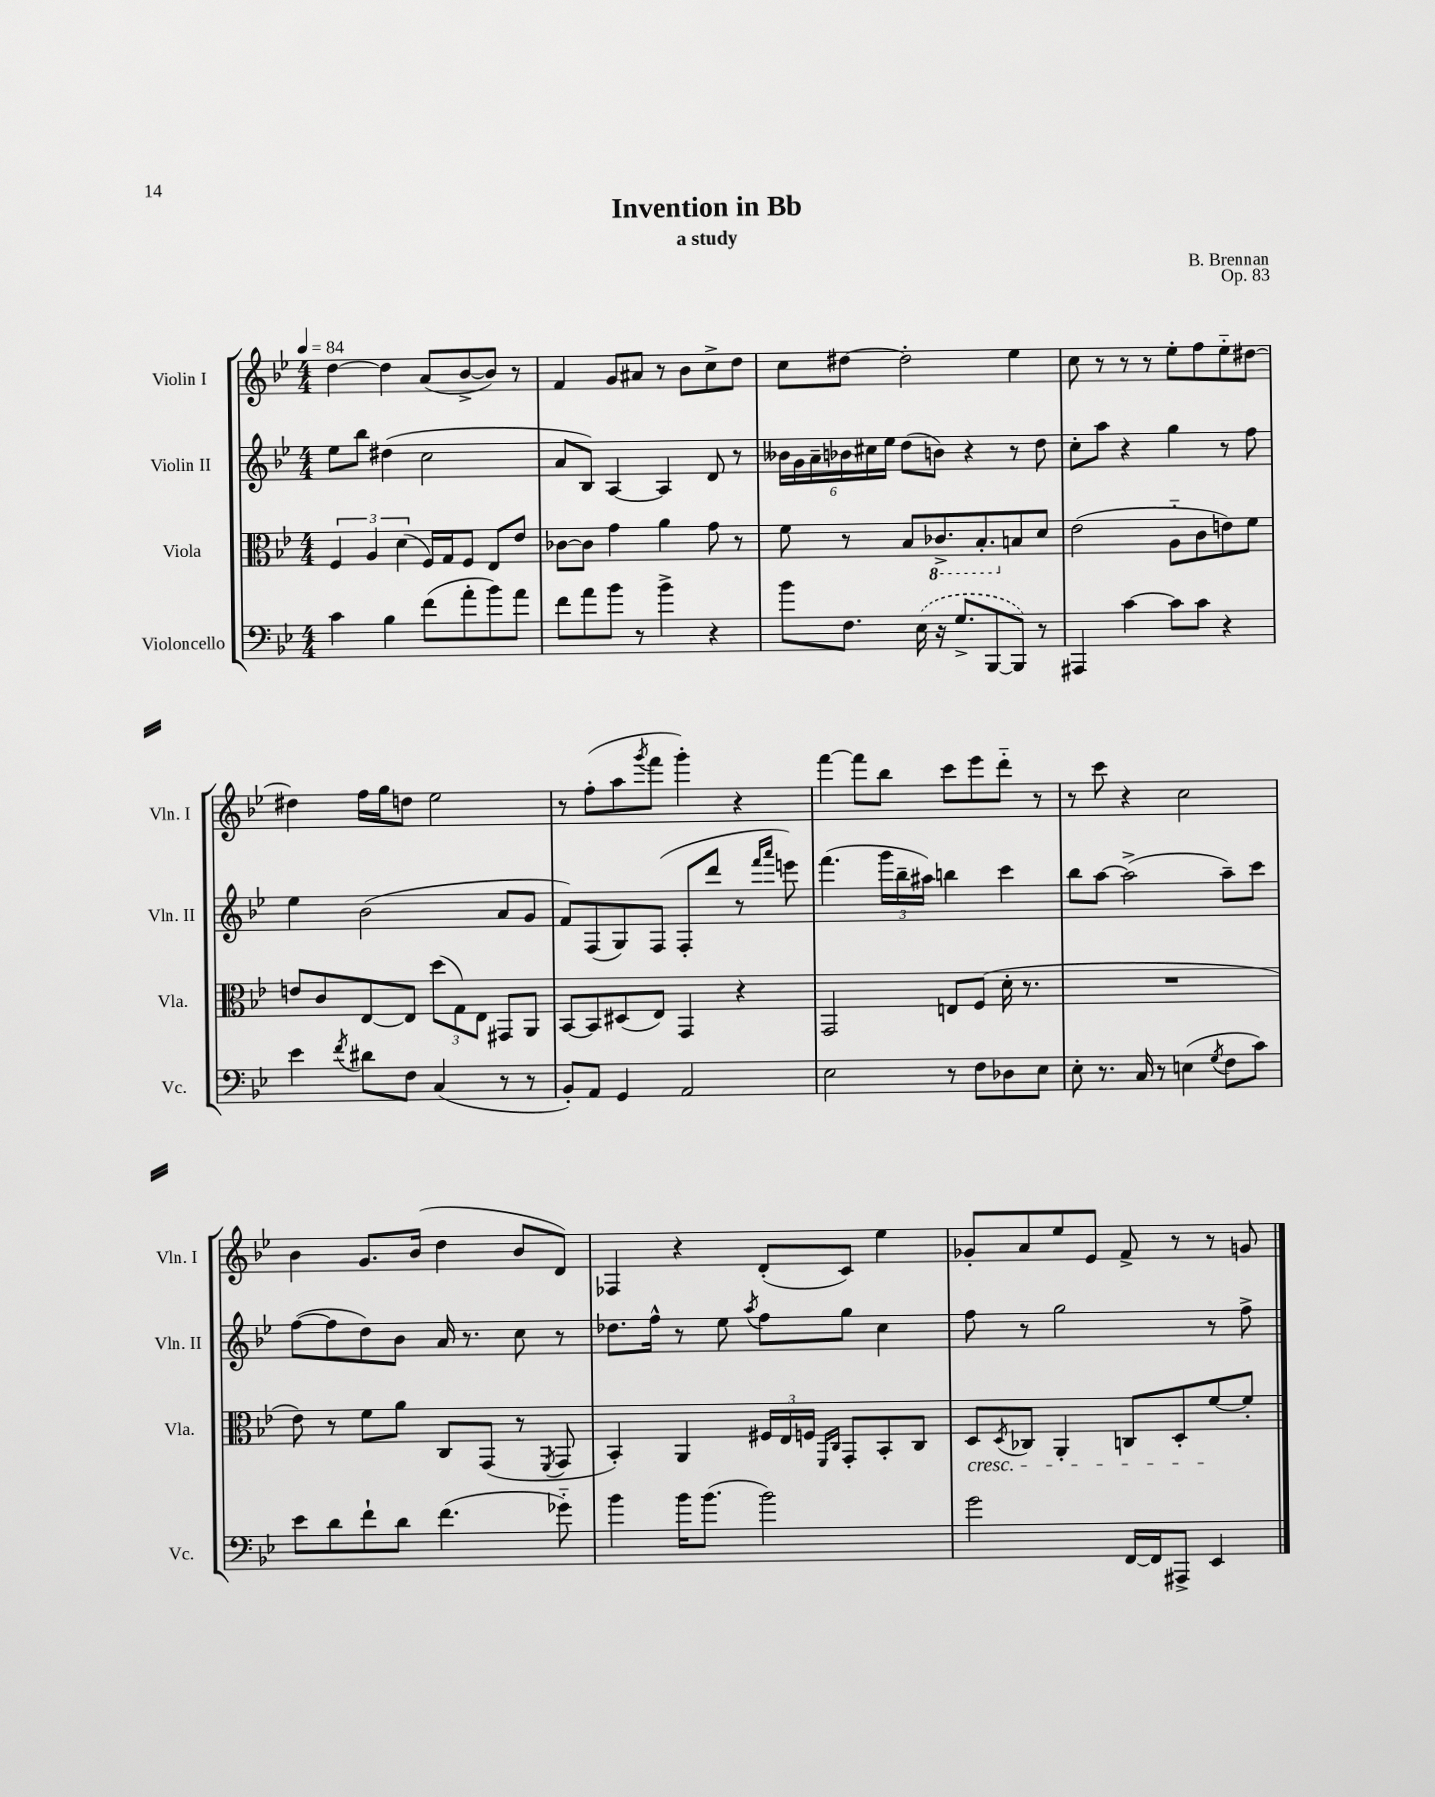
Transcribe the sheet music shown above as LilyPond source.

\header { title = "Invention in Bb" composer = "B. Brennan" subtitle = "a study" opus = "Op. 83" }
<<
\new StaffGroup <<
\new Staff = "s0" \with { instrumentName = "Violin I" shortInstrumentName = "Vln. I" } {
    \clef treble \key bes \major \numericTimeSignature \time 4/4 \tempo 4 = 84
    d''4~ d''4 a'8( bes'8~-> bes'8) r8 |
    f'4 g'8 ais'8 r8 bes'8 c''8-> d''8 |
    c''8 dis''8~ dis''2-. ees''4 |
    c''8 r8 r8 r8 ees''8-. f''8 ees''8-_ dis''8~ |
    dis''4 f''16 g''16 d''8 ees''2 |
    r8 f''8-.( a''8 \acciaccatura { g'''8 } f'''8 g'''4-.) r4 |
    f'''4~ f'''8 bes''8 c'''8 ees'''8 d'''8-_ r8 |
    r8 c'''8 r4 c''2 |
    bes'4 g'8. bes'16( d''4 bes'8 d'8) |
    fes4 r4 d'8-.( c'8) ees''4 |
    ges'8-. a'8 ees''8 ees'8 f'8-> r8 r8 g'8 \bar "|." |
}
\new Staff = "s1" \with { instrumentName = "Violin II" shortInstrumentName = "Vln. II" } {
    \clef treble \key bes \major \numericTimeSignature \time 4/4
    ees''8 bes''8 dis''4( c''2 |
    a'8 bes8) a4~ a4 d'8 r8 |
    \tuplet 6/4 { beses'16 g'16 a'16-- bes'16 cis''16 ees''16 } d''8( b'8) r4 r8 d''8 |
    c''8-. a''8 r4 g''4 r8 f''8 |
    ees''4 bes'2( a'8 g'8 |
    f'8) f8( g8) f8( f8-. d'''8 r8 \grace { f'''16 a'''16 } e'''8) |
    f'''4.( \tuplet 3/2 { g'''16 bes''16-- ais''16) } b''4 c'''4 |
    bes''8 a''8~ a''2->( a''8--) c'''8 |
    f''8~( f''8 d''8) bes'8 a'16 r8. c''8 r8 |
    des''8. f''16-^ r8 ees''8 \acciaccatura { a''8 } f''8 g''8 c''4 |
    f''8 r8 g''2 r8 f''8-> \bar "|." |
}
\new Staff = "s2" \with { instrumentName = "Viola" shortInstrumentName = "Vla." } {
    \clef alto \key bes \major \numericTimeSignature \time 4/4
    \tuplet 3/2 { f4 a4 d'4( } f16) g16 f8 ees8 ees'8 |
    ces'8~ ces'8 g'4 a'4 g'8 r8 |
    f'8 r8 bes8 \ottava #-1 ces8.-> bes,8.-. \ottava #0 b8 d'8 |
    ees'2( a8-_ c'8 e'8) f'8 |
    e'8 c'8 ees8~ ees8 \tuplet 3/2 { d''8( g8) ees8 } gis,8 a,8 |
    bes,8~ bes,8 dis8( ees8) g,4 r4 |
    g,2 e8 f8( d'16-. r8. |
    R1 |
    ees'8) r8 f'8 a'8 c8 g,8( r8 \acciaccatura { f,8 } g,8 |
    bes,4-.) a,4 \tuplet 3/2 { fis16 ees16 f16 } \grace { f,16 c16 } g,8-. bes,8-. c8 |
    d8\cresc \acciaccatura { d8 } ces8 a,4-. c8 d8-. f'8~\! f'8-. \bar "|." |
}
\new Staff = "s3" \with { instrumentName = "Violoncello" shortInstrumentName = "Vc." } {
    \clef bass \key bes \major \numericTimeSignature \time 4/4
    c'4 bes4 f'8( a'8-. bes'8) a'8 |
    f'8 a'8 bes'8 r8 bes'4-> r4 |
    bes'8 f8. \once \slurDashed ees16( r16 g8.-> bes,,8~ bes,,8) r8 |
    ais,,4 c'4~ c'8 c'8 r4 |
    ees'4 \acciaccatura { f'8 } dis'8 f8 c4( r8 r8 |
    bes,8-.) a,8 g,4 a,2 |
    ees2 r8 f8 des8 ees8 |
    ees8-. r8. c16 r8 e4( \acciaccatura { g8 } f8 c'8) |
    ees'8 d'8 f'8-! d'8 f'4.( ges'8-_) |
    bes'4 bes'16 bes'8.( bes'2) |
    g'2 f,16~ f,16 ais,,8-> ees,4 \bar "|." |
}
>>
>>
\layout { \context { \Score \remove "Bar_number_engraver" } }
